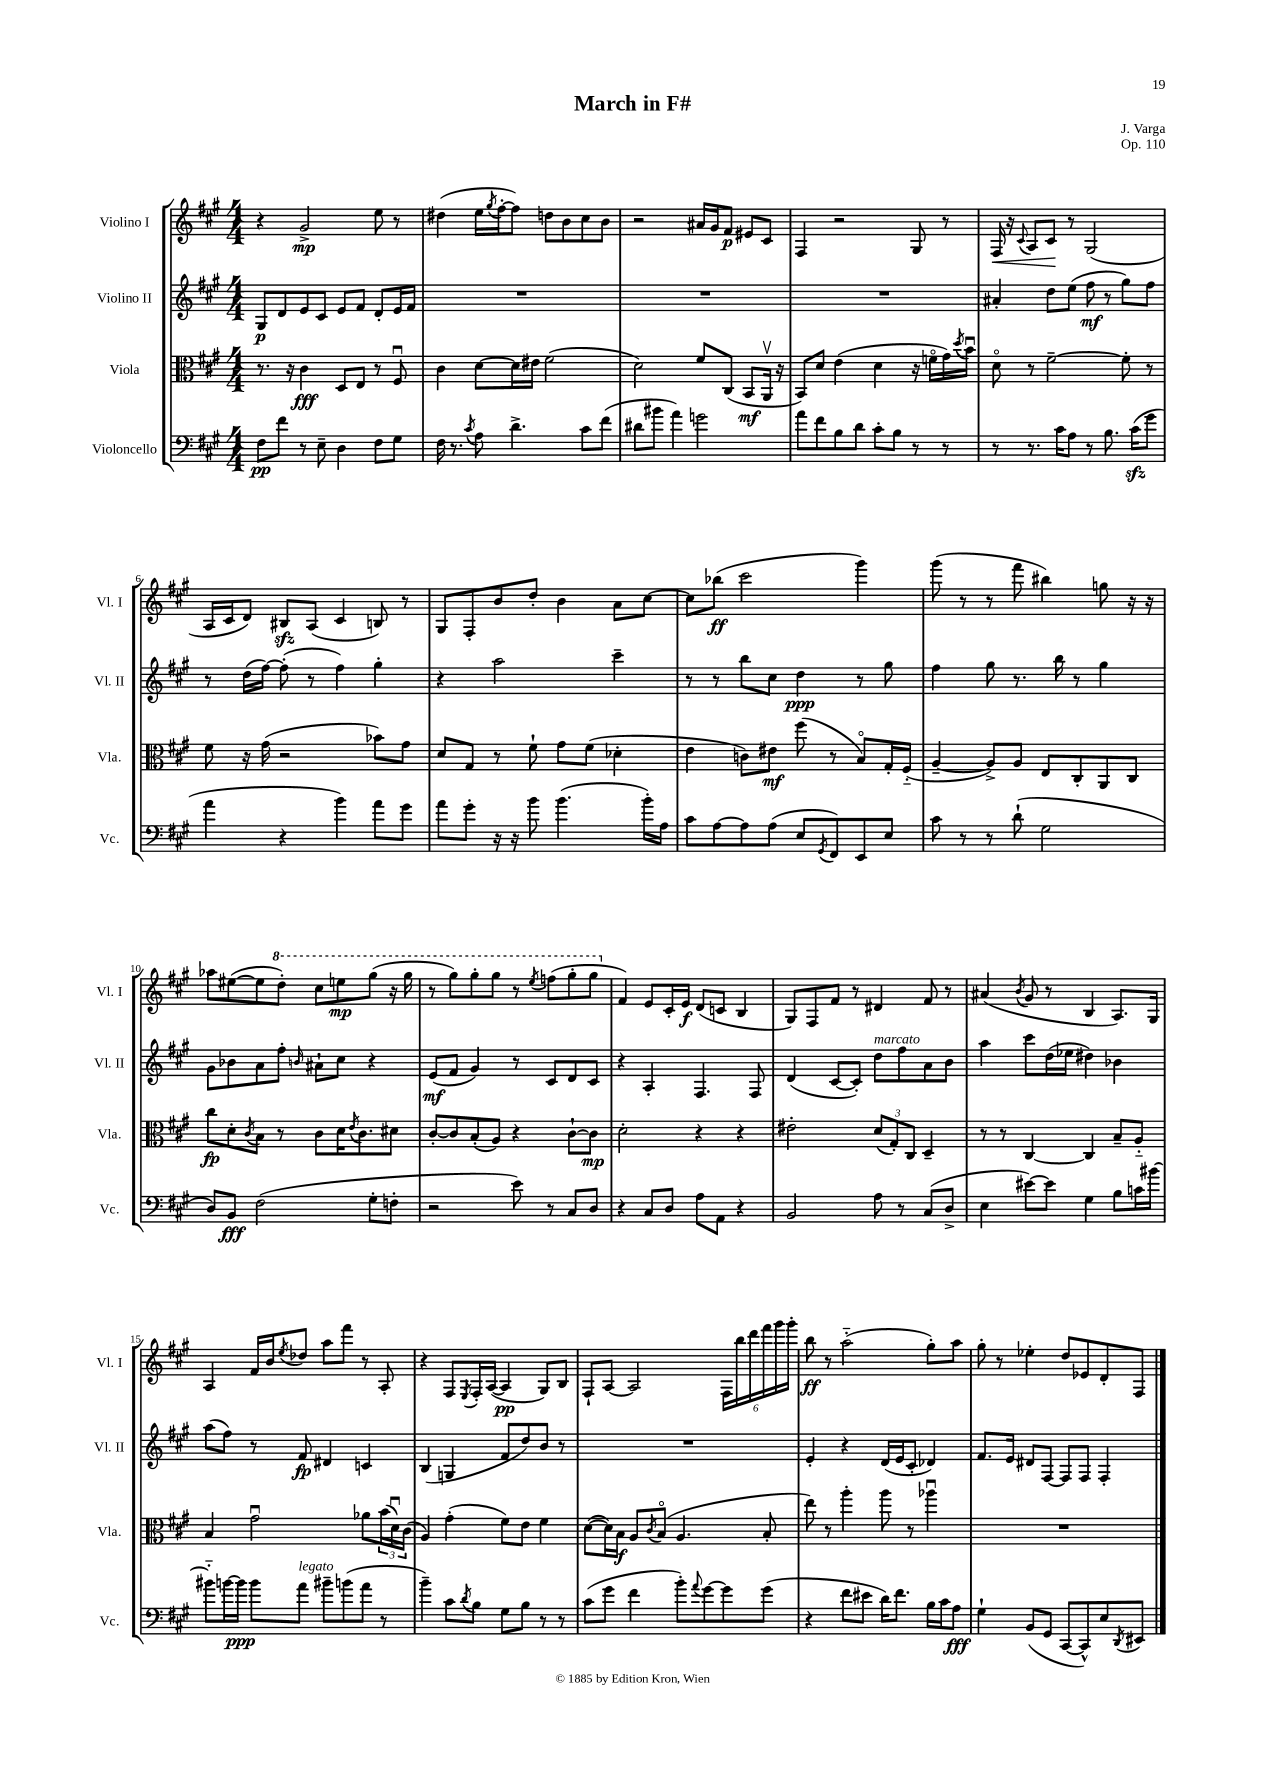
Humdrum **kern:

**kern	**dynam	**kern	**dynam	**kern	**dynam	**kern	**dynam
*part4	*part4	*part3	*part3	*part2	*part2	*part1	*part1
*staff4	*staff4	*staff3	*staff3	*staff2	*staff2	*staff1	*staff1
*I"Violoncello	*	*I"Viola	*	*I"Violino II	*	*I"Violino I	*
*I'Vc.	*	*I'Vla.	*	*I'Vl. II	*	*I'Vl. I	*
*clefF4	*	*clefC3	*	*clefG2	*	*clefG2	*
*k[f#c#g#]	*	*k[f#c#g#]	*	*k[f#c#g#]	*	*k[f#c#g#]	*
*M4/4	*	*M4/4	*	*M4/4	*	*M4/4	*
=1	=1	=1	=1	=1	=1	=1	=1
8F#\L	pp	8.r	.	8G#/L	p	4r	.
8f#\J	.	.	.	8d/	.	.	.
.	.	16r	.	.	.	.	.
8r	.	4c#\	fff	8e/	.	2g#^/	mp
8E~\	.	.	.	8c#/J	.	.	.
4D\	.	8D/L	.	8e/L	.	.	.
.	.	8E/J	.	8f#/J	.	.	.
8F#\L	.	8r	.	8d'/L	.	8ee\	.
8G#\J	.	8F#u/	.	16e/L	.	8r	.
.	.	.	.	16f#/JJ	.	.	.
=2	=2	=2	=2	=2	=2	=2	=2
16F#\	.	4c#\	.	1r	.	(4dd#X\	.
8.r	.	.	.	.	.	.	.
8qc#/	.	.	.	.	.	.	.
8A\	.	[8d\L	.	.	.	16ee\LL	.
.	.	.	.	.	.	8qgg#/	.
.	.	.	.	.	.	[16ff#'\J	.
4.d^\	.	16d\L]	.	.	.	8ff#\J])	.
.	.	16e#X\JJ	.	.	.	.	.
.	.	(2f#\	.	.	.	8ddn\L	.
.	.	.	.	.	.	8b\	.
8c#\L	.	.	.	.	.	8cc#\	.
(8f#\J	.	.	.	.	.	8b\J	.
=3	=3	=3	=3	=3	=3	=3	=3
8d#X\L	.	2d\)	.	1r	.	2r	.
8b#X\J	.	.	.	.	.	.	.
4a\)	.	.	.	.	.	.	.
2gn\	.	8f#/L	.	.	.	16a#X/LL	.
.	.	.	.	.	.	16g#/J	.
.	.	(8C#/J	.	.	.	8f#/J	p
.	.	8BB/L	mf	.	.	8e#X/L	.
.	.	16AAv/Jk	.	.	.	8c#/J	.
.	.	16r	.	.	.	.	.
=4	=4	=4	=4	=4	=4	=4	=4
8a\L	.	8BB/L)	.	1r	.	4F#/	.
8f#\	.	8d/J	.	.	.	.	.
8B\	.	(4e\	.	.	.	2r	.
8d\J	.	.	.	.	.	.	.
8c#'\L	.	4d\	.	.	.	.	.
8B\J	.	.	.	.	.	.	.
8r	.	16r	.	.	.	8G#/	.
.	.	16fn\LL	.	.	.	.	.
8r	.	16g#\)	.	.	.	8r	.
.	.	8qdd/	.	.	.	.	.
.	.	16bu\JJ	.	.	.	.	.
=5	=5	=5	=5	=5	=5	=5	=5
!	!	!	!	!	!	!	!LO:HP:b
8r	.	8d\	.	4a#X'/	.	16F#/	<
.	.	.	.	.	.	16r	.
.	.	.	.	.	.	8qqc#/	.
8.r	.	8r	.	.	.	8A/L	.
.	.	[2f#~\	.	8dd\L	.	8c#/J	.
16c#\KL	.	.	.	.	.	.	.
8A\J	.	.	.	(8ee\J	.	8r	[
8r	.	.	.	8ff#\	mf	(2G#/	.
8.B\	.	.	.	8r	.	.	.
.	.	8f#'\]	.	8gg#\L)	.	.	.
(16c#zz\KL	.	.	.	.	.	.	.
8g#\J	.	8r	.	8ff#\J	.	.	.
!!LO:LB:g=z
=6	=6	=6	=6	=6	=6	=6	=6
4a\	.	8f#\	.	8r	.	16A/LL	.
.	.	.	.	.	.	16c#/J	.
.	.	16r	.	(16dd\LL	.	8d/J)	.
.	.	(16g#\	.	[16ff#\JJ)	.	.	.
4r	.	2r	.	(8ff#'\]	.	8B#Xzz/L	.
.	.	.	.	8r	.	(8A/J	.
4b\)	.	.	.	4ff#\)	.	4c#/	.
8a\L	.	8b-X\L)	.	4gg#'\	.	8Bn/)	.
8g#\J	.	8g#\J	.	.	.	8r	.
=7	=7	=7	=7	=7	=7	=7	=7
8a\L	.	8d/L	.	4r	.	8G#/L	.
8g#'\J	.	8G#/J	.	.	.	8F#'/	.
16r	.	8r	.	2aa\	.	8b/	.
16r	.	.	.	.	.	.	.
8b\	.	8f#`\	.	.	.	8dd'/J	.
(4.b\	.	8g#\L	.	.	.	4b\	.
.	.	(8f#\J	.	.	.	.	.
.	.	4d-X'\	.	4ccc#~\	.	8a\L	.
16b'\LL)	.	.	.	.	.	[8cc#\J	.
16A\JJ	.	.	.	.	.	.	.
=8	=8	=8	=8	=8	=8	=8	=8
8c#\L	.	4e\	.	8r	.	8cc#\L]	.
[8A\	.	.	.	8r	.	(8bb-X\J	ff
8A\]	.	8cn\L)	.	8bb\L	.	2ccc#\	.
(8A\J	.	8e#X\J	mf	8cc#\J	.	.	.
8E/L	.	(8ff#\	.	4dd\	ppp	.	.
8qGG#/	.	.	.	.	.	.	.
8FF#/)	.	8r	.	.	.	.	.
8EE/	.	8B/L)	.	8r	.	4ggg#\)	.
8E/J	.	16G#'/L	.	8gg#\	.	.	.
.	.	(16F#/JJ	.	.	.	.	.
=9	=9	=9	=9	=9	=9	=9	=9
8c#\	.	[4A~/	.	4ff#\	.	(8ggg#\	.
8r	.	.	.	.	.	8r	.
8r	.	8A^/L])	.	8gg#\	.	8r	.
(8d`\	.	8A/J	.	8.r	.	8fff#\	.
2G#\	.	8E/L	.	.	.	4bb#X\)	.
.	.	.	.	16bb\	.	.	.
.	.	8C#'/	.	8r	.	.	.
.	.	8AA/	.	4gg#\	.	8ggn\	.
.	.	8C#/J	.	.	.	16r	.
.	.	.	.	.	.	16r	.
!!LO:LB:g=z
=10	=10	=10	=10	=10	=10	=10	=10
8D/L)	.	8cc#\L	fp	8g#\L	.	8aa-X\L	.
8BB/J	fff	8d'\	.	8b-X\	.	([8ee#X\	.
.	.	8qc#/	.	.	.	.	.
(2F#\	.	8B\J	.	8a\	.	8ee#\]	.
*	*	*	*	*	*	*8va	*
.	.	8r	.	8ff#'\J	.	8ddd'\J)	.
.	.	.	.	16qqbn/	.	.	.
.	.	8c#\L	.	8a#X`\L	.	8ccc#\L	.
.	.	16d\K	.	8cc#\J	.	8eeen\	mp
.	.	8qe/	.	.	.	.	.
.	.	8.c#\	.	.	.	.	.
8G#'\L	.	.	.	4r	.	(8ggg#\J	.
8Fn'\J	.	8d#X\J	.	.	.	16r	.
.	.	.	.	.	.	16ggg#\	.
=11	=11	=11	=11	=11	=11	=11	=11
2r	.	[8c#'/L	.	(8e/L	mf	8r	.
.	.	8c#/]	.	8f#/J	.	8ggg#\L)	.
.	.	(8B'/	.	4g#/)	.	8ggg#'\	.
.	.	8A/J)	.	.	.	8ggg#\J	.
8e\)	.	4r	.	8r	.	8r	.
.	.	.	.	.	.	8qeee/	.
8r	.	.	.	8c#/L	.	(8fffn\L	.
8C#/L	.	[8c#`\L	.	8d/	.	8ggg#'\	.
8D/J	.	8c#\J]	mp	8c#/J	.	8ggg#\J	.
=12	=12	=12	=12	=12	=12	=12	=12
*	*	*	*	*	*	*X8va	*
4r	.	2d'\	.	4r	.	4f#/)	.
8C#/L	.	.	.	4A'/	.	8e/L	.
8D/J	.	.	.	.	.	16c#'/L	.
.	.	.	.	.	.	16e/JJ	f
8A\L	.	4r	.	4.F#/	.	(8d/L	.
8AA\J	.	.	.	.	.	8cn/J	.
4r	.	4r	.	.	.	4B/	.
.	.	.	.	8F#/	.	.	.
=13	=13	=13	=13	=13	=13	=13	=13
2BB/	.	2e#X'\	.	(4d/	.	8G#/L)	.
.	.	.	.	.	.	8F#/	.
.	.	.	.	[8c#/L	.	8f#/J	.
.	.	.	.	8c#'/J])	.	8r	.
!	!	!	!	!LO:TX:a:i:t=marcato	!	!	!
8A\	.	(12d/L	.	8dd\L	.	4d#X/	.
.	.	12G#'/)	.	.	.	.	.
8r	.	.	.	8ff#\	.	.	.
.	.	12C#/J	.	.	.	.	.
(8C#/L	.	4D~/	.	8a\	.	8f#/	.
8D^/J	.	.	.	8b\J	.	8r	.
=14	=14	=14	=14	=14	=14	=14	=14
4E\	.	8r	.	4aa\	.	(4a#X/	.
.	.	8r	.	.	.	.	.
.	.	.	.	.	.	8qb/	.
[8e#X\L)	.	[4C#/	.	8ccc#\L	.	8g#/	.
8e#\J]	.	.	.	(16dd\L	.	8r	.
.	.	.	.	16ee-X\JJ	.	.	.
4G#\	.	4C#/]	.	4dd#X\)	.	4B/	.
8B\L	.	8B~/L	.	4b-X\	.	8.A/L)	.
16cn\L	.	8A/J	.	.	.	.	.
[16b#X\JJ	.	.	.	.	.	16G#/Jk	.
!!LO:LB:g=z
=15	=15	=15	=15	=15	=15	=15	=15
8b#X\L]	.	4B/	.	(8aa\L	.	4A/	.
[16bn\L	.	.	.	8ff#\J)	.	.	.
16b\JJ]	ppp	.	.	.	.	.	.
8b\L	.	2g#u\	.	8r	.	16f#/LL	.
.	.	.	.	.	.	16b/J	.
.	.	.	.	.	.	8qee/	.
!LO:TX:a:i:t=legato	!	!	!	!	!	!	!
8a\J	.	.	.	8f#/	fp	8dd-X/J	.
8b#X~\L	.	.	.	4d#X/	.	8aa\L	.
(8bn\	.	.	.	.	.	8fff#\J	.
8a\J	.	8a-X\L	.	4cn/	.	8r	.
8r	.	(24b\L	.	.	.	8A'/	.
.	.	24du\)	.	.	.	.	.
.	.	(24c#\JJ	.	.	.	.	.
=16	=16	=16	=16	=16	=16	=16	=16
4b~\)	.	4A/)	.	(4B/	.	4r	.
8c#\L	.	(4g#'\	.	4Gn/	.	8F#/L	.
8qd/	.	.	.	.	.	8qE/	.
8B\J	.	.	.	.	.	16F#'/L	.
.	.	.	.	.	.	([16A/JJ	.
8G#\L	.	8f#\L)	.	8f#/L	.	4A/]	pp
8B\J	.	8e\J	.	8dd/)	.	.	.
8r	.	4f#\	.	8b/J	.	8G#/L)	.
8r	.	.	.	8r	.	8B/J	.
=17	=17	=17	=17	=17	=17	=17	=17
(8c#\L	.	([8d\L	.	1r	.	8F#`/L	.
8g#\J	.	16d\L])	.	.	.	[8A/J	.
.	.	16B\JJ	f	.	.	.	.
4f#\	.	8A/L	.	.	.	2A/]	.
.	.	8qc#/	.	.	.	.	.
.	.	(8B/J	.	.	.	.	.
8b'\L)	.	4.A/	.	.	.	.	.
8qqa/	.	.	.	.	.	.	.
[8g#\	.	.	.	.	.	.	.
8g#\]	.	.	.	.	.	24F#\LL	.
.	.	.	.	.	.	24bb\	.
.	.	.	.	.	.	24ddd\	.
(8g#\J	.	8B'/	.	.	.	24fff#\	.
.	.	.	.	.	.	24ggg#\	.
.	.	.	.	.	.	24ggg#'\JJ	.
=18	=18	=18	=18	=18	=18	=18	=18
4r	.	8ee\)	.	4e'/	.	8bb\	ff
.	.	8r	.	.	.	8r	.
8f#\L	.	4aa'\	.	4r	.	(2aa\	.
8e#X\J	.	.	.	.	.	.	.
16d\KL)	.	8aa\	.	(16d/LL	.	.	.
8.f#\J	.	.	.	16e/J	.	.	.
.	.	8r	.	8c#'/J	.	.	.
16B\LL	.	4aa-Xu\	.	4d-X/)	.	8gg#'\L)	.
16c#\J	.	.	.	.	.	.	.
8A\J	fff	.	.	.	.	8aa\J	.
=19	=19	=19	=19	=19	=19	=19	=19
4G#`\	.	1r	.	8.f#/L	.	8gg#'\	.
.	.	.	.	.	.	8r	.
.	.	.	.	16e/Jk	.	.	.
(8BB/L	.	.	.	8d#X/L	.	4ee-X'\	.
8GG#/J	.	.	.	[8F#/J	.	.	.
[8CC#/L	.	.	.	8F#/L]	.	8dd/L	.
8CC#^^/])	.	.	.	8F#/J	.	8e-X/	.
8E/	.	.	.	4F#'/	.	8d'/	.
8qDD/	.	.	.	.	.	.	.
8EE#X/J	.	.	.	.	.	8F#/J	.
==	==	==	==	==	==	==	==
*-	*-	*-	*-	*-	*-	*-	*-
